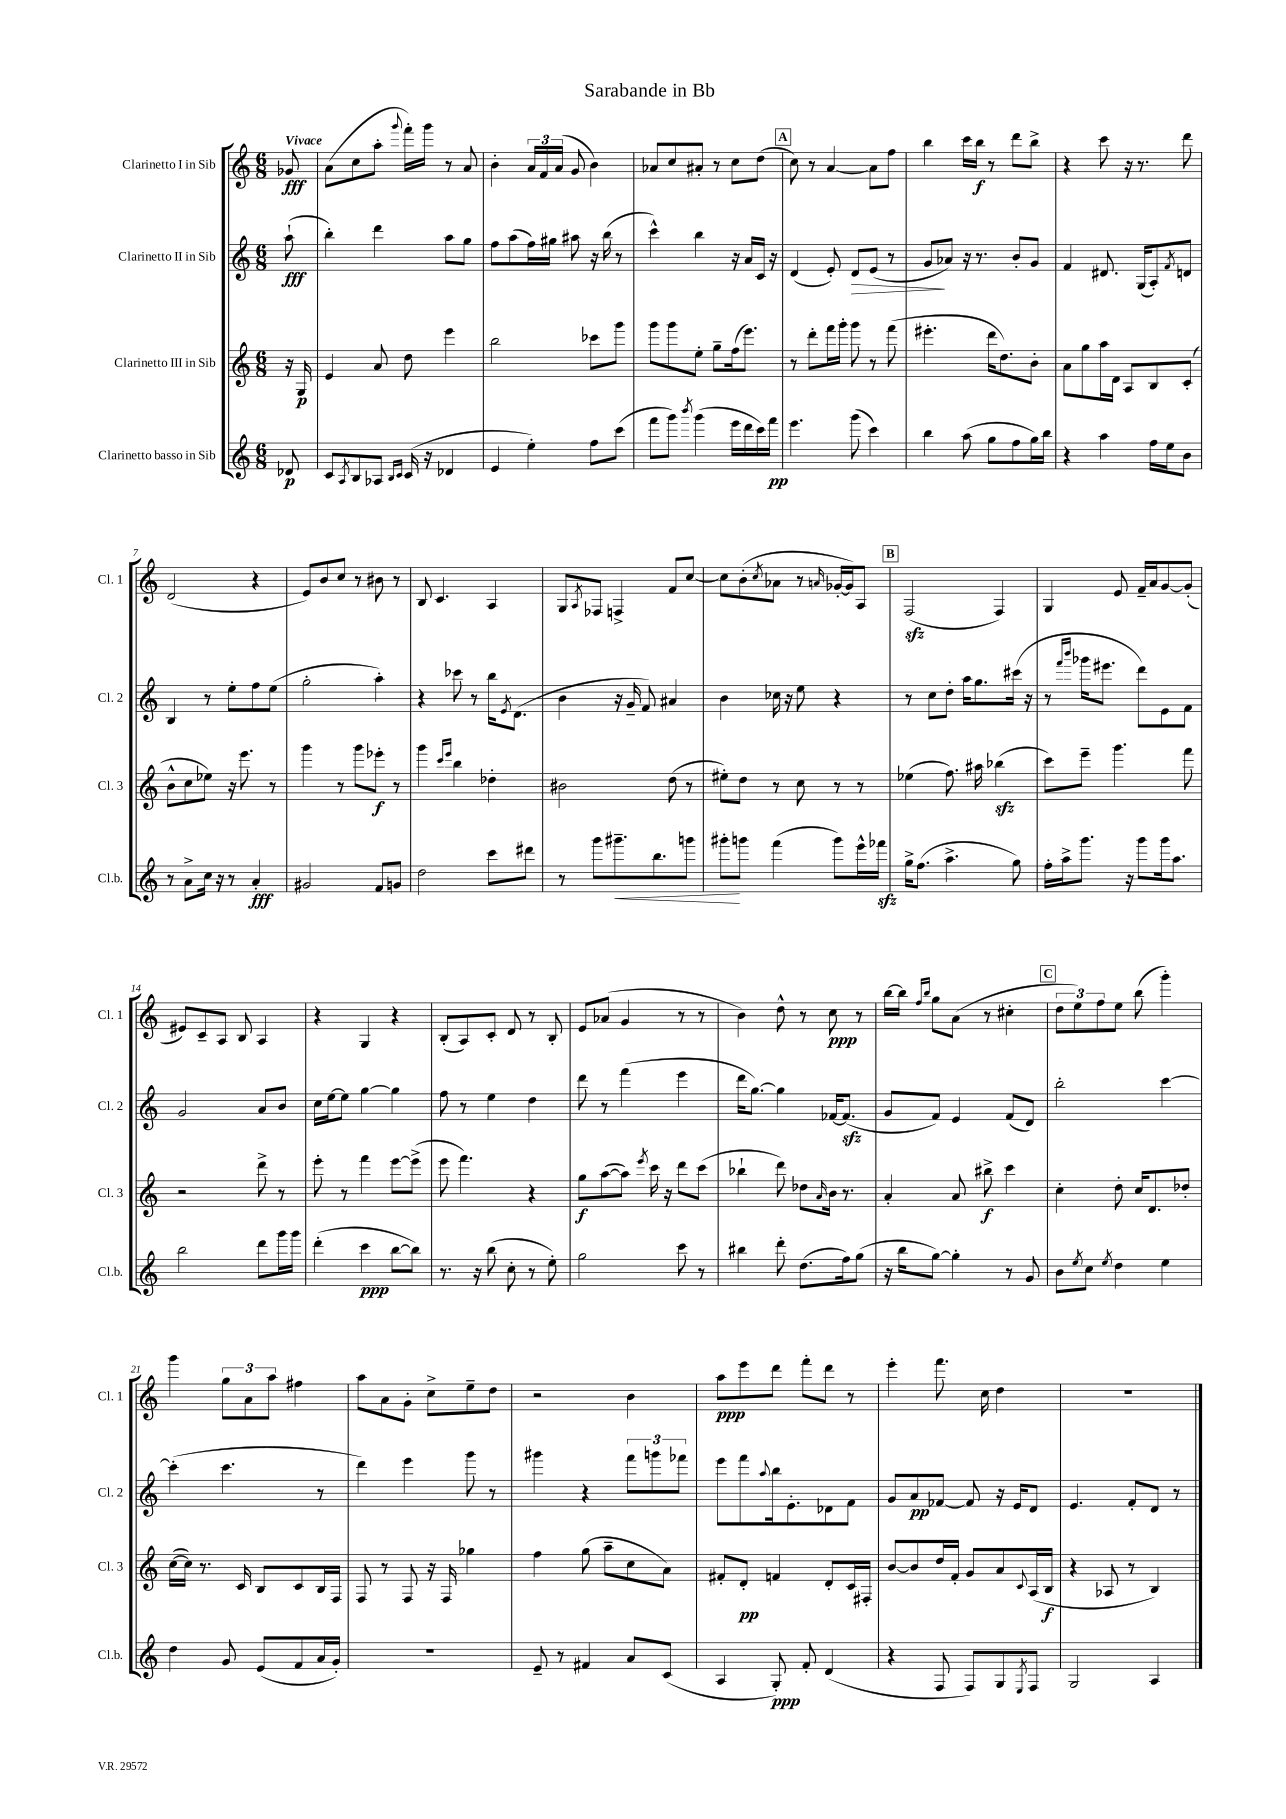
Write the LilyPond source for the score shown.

\header { title = "Sarabande in Bb" }
<<
\new StaffGroup <<
\new Staff = "s0" \with { instrumentName = "Clarinetto I in Sib" shortInstrumentName = "Cl. 1" } {
    \clef treble \key c \major \numericTimeSignature \time 6/8 \partial 8 \tempo "Vivace"
    ges'8\fff |
    a'8( c''8 a''8-. \appoggiatura { g'''8 } f'''16-.) g'''16 r8 a'8 |
    b'4-. \tuplet 3/2 { a'16 f'16 a'16( } g'8 b'4) |
    aes'8 c''8 ais'8-. r8 c''8 d''8( |
    \mark \markup { \box "A" } c''8) r8 a'4~ a'8 f''8 |
    b''4 c'''16 b''16\f r8 d'''8 b''8-> |
    r4 c'''8 r16 r8. d'''8 |
    d'2( r4 |
    e'8) b'8 c''8 r8 bis'8 r8 |
    b8 c'4. a4 |
    g8 \acciaccatura { a8 } fes8 f4-> f'8 c''8~ |
    c''8 b'8-.( \acciaccatura { c''8 } aes'8 r8 \grace { a'16 } ges'16~-. ges'16) a8 |
    \mark \markup { \box "B" } f2\sfz( f4) |
    g4 e'8 f'16-- a'16 g'8~ g'8-.( |
    eis'8) c'8-- a8 b8 a4 |
    r4 g4 r4 |
    b8-.( a8) c'8-. d'8 r8 b8-. |
    e'8 aes'8( g'4 r8 r8 |
    b'4) d''8-^ r8 c''8\ppp r8 |
    b''16~ b''16 \grace { f''16 b''16 } g''8 a'8( r8 cis''4-. |
    \mark \markup { \box "C" } \tuplet 3/2 { d''8 e''8) f''8 } e''8 b''8( g'''4-.) |
    g'''4 \tuplet 3/2 { g''8 a'8 a''8 } fis''4 |
    a''8 a'8 g'8-. c''8-> e''8-- d''8 |
    r2 b'4 |
    a''8\ppp e'''8 d'''8 f'''8-. d'''8 r8 |
    e'''4-. f'''8. c''16 d''4 |
    R2. \bar "|." |
}
\new Staff = "s1" \with { instrumentName = "Clarinetto II in Sib" shortInstrumentName = "Cl. 2" } {
    \clef treble \key c \major \numericTimeSignature \time 6/8 \partial 8
    a''8-!\fff( |
    b''4-.) d'''4 a''8 g''8 |
    f''8 a''8( f''16) gis''16 ais''8 r16 b''16( r8 |
    c'''4-^) b''4 r16 a'16 c'16 r16 |
    \mark \markup { \box "A" } d'4( e'8-.) d'8\> e'8( r8 |
    g'8\! aes'8) r16 r8. b'8-. g'8 |
    f'4 dis'8. g16( a8-.) \acciaccatura { f'8 } d'8 |
    b4 r8 e''8-. f''8 e''8( |
    g''2-. a''4-.) |
    r4 ces'''8 r8 b''16 \acciaccatura { e'8 } d'8.( |
    b'4 r16 g'16-- f'8) ais'4 |
    b'4 ces''16 r16 e''8 r4 |
    \mark \markup { \box "B" } r8 c''8 d''8-. a''16 g''8. cis'''16( r16 |
    r8 \grace { f'''16 b'''16 } ges'''16 eis'''8. d'''8) e'8 f'8 |
    g'2 a'8 b'8 |
    c''16 e''16~ e''8 g''4~ g''4 |
    f''8 r8 e''4 d''4 |
    d'''8 r8 f'''4( e'''4 |
    d'''16 g''8.~) g''4 fes'16~ fes'8.\sfz( |
    g'8 f'8) e'4 f'8( d'8) |
    \mark \markup { \box "C" } b''2-. c'''4~ |
    c'''4-.( c'''4. r8 |
    d'''4) e'''4 g'''8 r8 |
    gis'''4 r4 \tuplet 3/2 { f'''8 g'''8 fes'''8 } |
    e'''8 f'''8 \appoggiatura { a''8 } b''16 e'8.-. des'8 f'8 |
    g'8 a'8\pp fes'8~ fes'8 r16 e'16 d'8 |
    e'4. f'8-. d'8 r8 \bar "|." |
}
\new Staff = "s2" \with { instrumentName = "Clarinetto III in Sib" shortInstrumentName = "Cl. 3" } {
    \clef treble \key c \major \numericTimeSignature \time 6/8 \partial 8
    r16 g16\p |
    e'4 a'8 d''8 e'''4 |
    b''2 ces'''8 g'''8 |
    g'''8 g'''8 e''8-. g''8-- f''16( e'''8.) |
    \mark \markup { \box "A" } r8 d'''8-. f'''16 g'''16-. g'''8 r8 f'''8( |
    eis'''4.-. d'''16 d''8.) b'8-. |
    a'8 g''8 a''16 d'16 a8 b8 c'8-.( |
    b'8-^ c''8 ees''8) r16 e'''8. r8 |
    g'''4 r8 g'''8 ees'''8-.\f r8 |
    g'''4 \grace { c'''16 e'''16 } b''4 des''4-. |
    bis'2 d''8( r8 |
    eis''8-.) d''8 r8 c''8 r8 r8 |
    \mark \markup { \box "B" } ees''4( f''8.) ais''16 bes''4\sfz( |
    c'''8) e'''8-- g'''4. f'''8 |
    r2 d'''8-> r8 |
    e'''8-. r8 f'''4 e'''8~ e'''8->( |
    e'''8 f'''4.) r4 |
    g''8\f a''8~( a''8) \acciaccatura { e'''8 } c'''16 r16 d'''8 c'''8( |
    bes''4-! d'''8) des''8 \grace { a'16 } b'16 r8. |
    a'4-. a'8 bis''8->\f c'''4 |
    \mark \markup { \box "C" } c''4-. d''8-. c''16 d'8. des''8-. |
    c''16~( c''16) r8. c'16 b8 c'8 b16 f16 |
    f8 r8 f8 r16 f16 ges''4 |
    f''4 g''8( a''8-- c''8 a'8) |
    fis'8-. d'8-.\pp f'4 d'8-. c'16 fis16-. |
    b'8~ b'8 d''16 f'16-. g'8 a'8 \appoggiatura { c'8 } a16( b16\f |
    r4 aes8 r8 b4) \bar "|." |
}
\new Staff = "s3" \with { instrumentName = "Clarinetto basso in Sib" shortInstrumentName = "Cl.b." } {
    \clef treble \key c \major \numericTimeSignature \time 6/8 \partial 8
    des'8\p |
    c'8 \acciaccatura { a8 } b8 aes8 \grace { b16 c'16 } c'16( r16 des'4 |
    e'4 e''4-.) f''8 c'''8( |
    f'''8 g'''8) \acciaccatura { b'''8 } g'''4( e'''16 d'''16 c'''16) f'''16\pp |
    \mark \markup { \box "A" } e'''4. g'''8( c'''4) |
    b''4 a''8( g''8 f''8 g''16) b''16 |
    r4 a''4 f''16 e''16 b'8 |
    r8 a'8-> c''16 r16 r8 a'4-.\fff |
    gis'2 f'8 g'8 |
    d''2 c'''8 dis'''8 |
    r8 g'''8 gis'''8.--\< b''8. g'''8 |
    gis'''8-.\! g'''8 f'''4( g'''8) e'''16-^ fes'''16\sfz |
    \mark \markup { \box "B" } g''16-> f''8.( a''4.-> g''8) |
    f''16-. a''16-> g'''8. r16 g'''8 g'''16 a''8. |
    b''2 d'''8 g'''16 g'''16 |
    d'''4-.( c'''4\ppp b''8~ b''8) |
    r8. r16 b''8( c''8-. r8 e''8-.) |
    g''2 c'''8 r8 |
    bis''4 d'''8-. d''8.( f''16) g''8( |
    r16 b''16 g''8~) g''4-. r8 g'8 |
    \mark \markup { \box "C" } b'8 \acciaccatura { e''8 } c''8 \acciaccatura { e''8 } d''4 e''4 |
    d''4 g'8 e'8( f'8 a'16 g'16-.) |
    R2. |
    e'8-- r8 fis'4 a'8 c'8( |
    a4 g8-.\ppp) f'8-. d'4( |
    r4 f8 f8) g8 \acciaccatura { e8 } f8 |
    g2 a4 \bar "|." |
}
>>
>>
